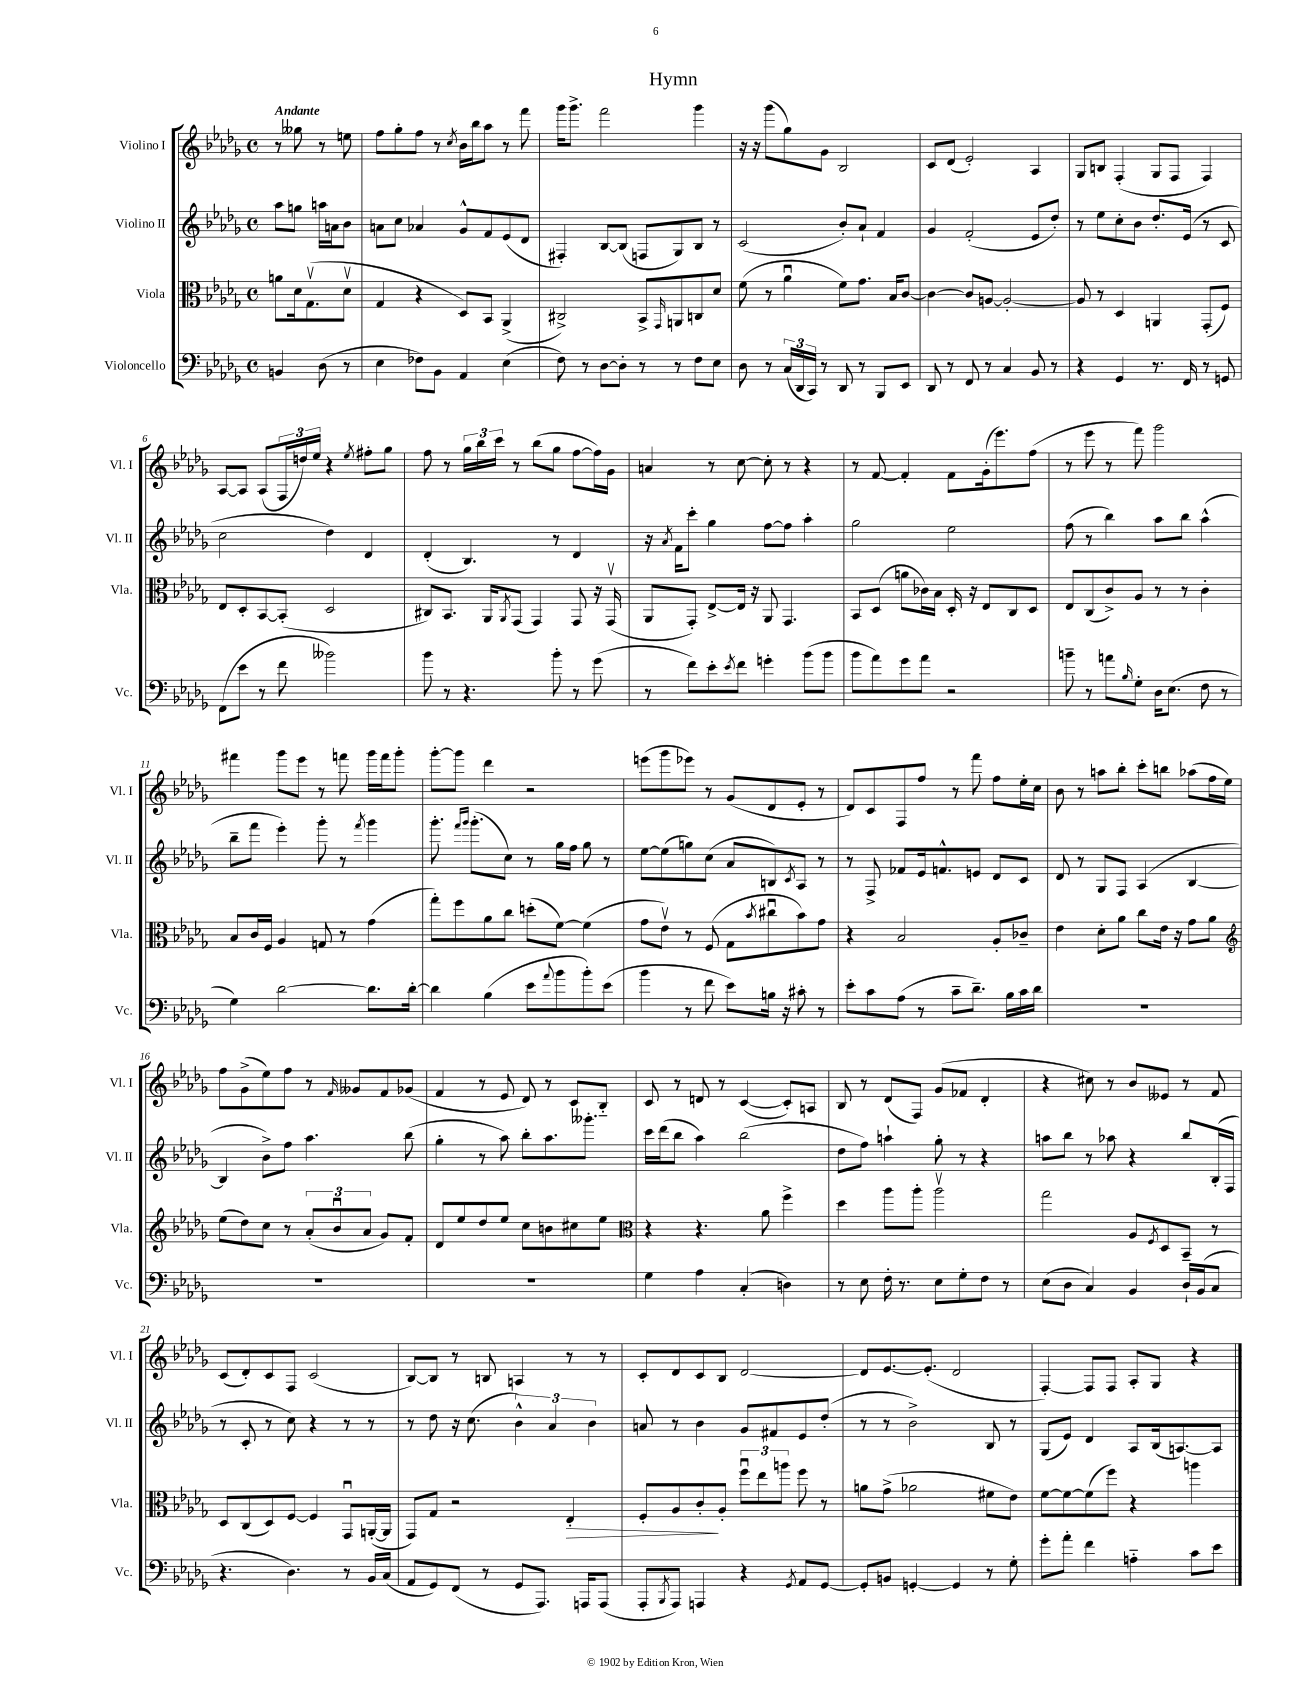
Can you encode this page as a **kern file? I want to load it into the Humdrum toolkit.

**kern	**kern	**dynam	**kern	**kern
*part4	*part3	*part3	*part2	*part1
*staff4	*staff3	*staff3	*staff2	*staff1
*I"Violoncello	*I"Viola	*	*I"Violino II	*I"Violino I
*I'Vc.	*I'Vla.	*	*I'Vl. II	*I'Vl. I
*clefF4	*clefC3	*	*clefG2	*clefG2
*k[b-e-a-d-g-]	*k[b-e-a-d-g-]	*	*k[b-e-a-d-g-]	*k[b-e-a-d-g-]
*M4/4	*M4/4	*	*M4/4	*M4/4
*met(c)	*met(c)	*	*met(c)	*met(c)
=	=	=	=	=
!	!	!	!	!LO:TX:a:B:t=Andante
4BBn/	8an\L	.	8aa-\L	8r
.	16d-\k	.	8ggn\J	8gg--X\
.	(8.G-v\	.	.	.
(8D-\	.	.	16aan\LL	8r
.	.	.	16an\J	.
8r	8d-v\J	.	8b-\J	8een\
=1	=1	=1	=1	=1
4E-\	4G-/	.	8an\L	8ff\L
.	.	.	8cc\J	8gg-'\
8F-X\L)	4r	.	4a-X/	8ff\J
8BB-\J	.	.	.	8r
.	.	.	.	8qcc/
4AA-/	8D-/L)	.	8g-^^/L	16b-\LL
.	.	.	.	16bb-\J
.	8BB-/J	.	8f/	8aa-\J
(4E-\	(4AA-^/	.	(8e-/	8r
.	.	.	8d-/J	8fff\
=2	=2	=2	=2	=2
8F\)	2C#X^/)	.	4F#X'/)	16ggg-\KL
.	.	.	.	8.ggg-^\J
8r	.	.	.	.
[8D-\L	.	.	[8B-/L	2fff\
8D-'\J]	.	.	(8B-/J]	.
8r	8BB-^/L	.	8Fn/L	.
.	16qqGG-/	.	.	.
8r	8AAn/	.	8G-/)	.
8F\L	8Cn/	.	8B-/J	4ggg-\
8E-\J	8d-/J	.	8r	.
=3	=3	=3	=3	=3
8D-\	(8f\	.	(2c/	16r
.	.	.	.	16r
8r	8r	.	.	(8ggg-\L
(24C/LL	4a-u\	.	.	8gg-\)
24DD-/	.	.	.	.
24CC/JJ)	.	.	.	.
8r	.	.	.	8g-\J
8DD-/	8f\L)	.	8b-'/L)	2B-/
8r	8.g-\J	.	8a-`/J	.
8BBB-/L	.	.	4f/	.
.	16B-/KL	.	.	.
8EE-/J	[8c/J	.	.	.
=4	=4	=4	=4	=4
8DD-/	4c\_	.	4g-/	8c/L
8r	.	.	.	(8d-/J
8FF/	8c/L]	.	(2f'/	2e-'/)
8r	[8An/J	.	.	.
4C/	2A'/_	.	.	.
8BB-/	.	.	8e-/L	4A-/
8r	.	.	8dd-'/J)	.
=5	=5	=5	=5	=5
4r	8A/]	.	8r	8G-/L
.	8r	.	8ee-\L	8Bn/J
4GG-/	4D-/	.	8cc'\	(4F'/
.	.	.	8b-\J	.
8.r	4AAn/	.	8.dd-'/L	8G-/L
.	.	.	.	8F/J
16FF/	.	.	(16e-/Jk	.
8r	(8GG-'/L	.	8r	4F/)
8GGn/	8F/J)	.	8c/	.
!!LO:LB:g=z
=6	=6	=6	=6	=6
(8FF\L	8E-/L	.	2cc\	[8A-/L
8e-\J	8D-'/	.	.	8A-/J]
8r	[8BB-/	.	.	(8A-/L
8f\	(8BB-'/J]	.	.	24F/L
.	.	.	.	24ddn/)
.	.	.	.	24ee-/JJ
2b--X\)	2D-/	.	4dd-\)	4r
.	.	.	.	8qee-/
.	.	.	4d-/	8ff#X'\L
.	.	.	.	8gg-\J
=7	=7	=7	=7	=7
8b-\	8C#X/L)	.	(4d-'/	8ff\
8r	8.BB-/J	.	.	8r
4.r	.	.	4.B-/)	24gg-\LL
.	.	.	.	24bb-\
.	16AA-/KL	.	.	.
.	.	.	.	24ccc\JJ
.	8qAA-/	.	.	.
.	(8GG-/J	.	.	8r
.	4GG-/)	.	.	(8bb-\L
8b-'\	.	.	8r	8gg-\J
8r	8GG-/	.	4d-/	[8ff\L
(8g-\	16r	.	.	16ff\L])
.	(16GG-v/	.	.	16g-\JJ
=8	=8	=8	=8	=8
8r	8AA-/L	.	16r	4an/
.	.	.	8qa-/	.
.	.	.	16f\KL	.
8f\L)	8GG-'/J)	.	8ccc'\J	.
8e-'\	[8E-^/L	.	4gg-\	8r
8qe-/	.	.	.	.
8f\J	16E-/Jk]	.	.	[8cc\
.	16r	.	.	.
4gn'\	8AA-/	.	[8ff\L	8cc'\]
.	4.GG-/	.	8ff\J]	8r
(8b-\L	.	.	4aa-'\	4r
8b-\J	.	.	.	.
=9	=9	=9	=9	=9
8b-\L	8BB-/L	.	2gg-\	8r
8a-\)	(8D-/J	.	.	[8f/
8g-\	8an\L	.	.	4f'/]
8a-\J	16c-X\L)	.	.	.
.	16B-\JJ	.	.	.
2r	16D-'/	.	2ee-\	8f\L
.	16r	.	.	.
.	8E-/L	.	.	(16g-'\k
.	.	.	.	8.eee-\)
.	8C/	.	.	.
.	8D-/J	.	.	(8ff\J
=10	=10	=10	=10	=10
8bn~\	8E-/L	.	(8ff\	8r
8r	(8C/	.	8r	8eee-\
8an\L	8c^/)	.	4bb-\)	8r
16qqB-/	.	.	.	.
8G-'\J	8A-/J	.	.	8fff\)
16D-\KL	8r	.	8aa-\L	2ggg-\
(8.E-\J	.	.	.	.
.	8r	.	8bb-\J	.
8F\	4c'\	.	(4aa-^^\	.
8r	.	.	.	.
!!LO:LB:g=z
=11	=11	=11	=11	=11
4G-\)	8B-/L	.	8bb-~\L	4fff#X\
.	16c/L	.	8fff\J	.
.	16F/JJ	.	.	.
[2d-\	4A-/	.	4eee-'\)	8ggg-\L
.	.	.	.	8eee-\J
.	8Gn/	.	8ggg-'\	8r
.	8r	.	8r	8fffn\
.	.	.	8qfff/	.
8.d-\L]	(4g-\	.	4ggg-\	16ggg-\LL
.	.	.	.	16fff\J
.	.	.	.	8ggg-'\J
[16d-'\Jk	.	.	.	.
=12	=12	=12	=12	=12
4d-\]	8gg-'\L)	.	8.ggg-'\	[8ggg-'\L
.	8ff\	.	.	8ggg-\J]
.	.	.	16qqfff/LL	.
.	.	.	16qqggg-/JJ	.
.	.	.	(8.ggg-'\L	.
(4B-\	8a-\	.	.	4ddd-\
.	8cc\J	.	8cc\J)	.
8e-\L	(8ddn'\L	.	8r	2r
8qqa-/	.	.	.	.
8b-\	[8f\J)	.	16gg-\LL	.
.	.	.	16ff\JJ	.
8b-'\)	(4f\]	.	8gg-\	.
(8e-\J	.	.	8r	.
=13	=13	=13	=13	=13
4b-\	8g-\L	.	[8ee-\L	(8eeen\L
.	8e-v\J)	.	(8ee-\]	8ggg-\
8r	8r	.	8ggn\)	8eee-X\J)
8f\	(8F/	.	(8cc\J	8r
8e-\L)	8G-\L	.	8a-/L	(8g-/L
.	8qb-/	.	.	.
16Bn\Jk	8cc#Xu\	.	8Bn/)	8d-/
16r	.	.	.	.
.	.	.	8qc/	.
8c#X'\	8b-\)	.	8A-/J	8e-'/J
8r	8g-\J	.	8r	8r
=14	=14	=14	=14	=14
8e-'\L	4r	.	8r	8d-/L)
8c\	.	.	8F^/	8c/
(8A-\J	2B-/	.	8f-X/L	8F/
8r	.	.	16e-/k	8ff/J
.	.	.	8.fn^^/	.
8c~\L	.	.	.	8r
8.d-~\J)	.	.	8en/J	8fff\
.	8A-'/L	.	8d-/L	8ff\L
16B-\LL	.	.	.	.
16c\	8c-X~/J	.	8c/J	16ee-'\L
16d-\JJ	.	.	.	16cc\JJ
=15	=15	=15	=15	=15
1r	4e-\	.	8d-/	8b-\
.	.	.	8r	8r
.	8d-'\L	.	8G-/L	8aan\L
.	8a-\J	.	8F/J	8bb-'\J
.	8cc\L	.	(4A-/	8ccc'\L
.	16e-\Jk	.	.	8bbn\J
.	16r	.	.	.
.	8g-\L	.	[4B-/	(8aa-X\L
.	8a-\J	.	.	16ff\L
.	.	.	.	16ee-\JJ)
!!LO:LB:g=z
=16	=16	=16	=16	=16
*	*clefG2	*	*	*
1r	(8ee-\L	.	4B-/]	8ff\L
.	8dd-\)	.	.	(8g-^\
.	8cc\J	.	8b-^\L)	8ee-\)
.	8r	.	8ff\J	8ff\J
.	(12a-'/L	.	4.aa-\	8r
.	12b-u/	.	.	.
.	.	.	.	16qqf/
.	.	.	.	8g--X/L
.	12a-/J	.	.	.
.	8g-/L)	.	.	8f/
.	8f'/J	.	(8bb-\	(8g-X/J
=17	=17	=17	=17	=17
1r	8d-/L	.	4gg-'\	4f/
.	8ee-/	.	.	.
.	8dd-/	.	8r	8r
.	8ee-/J	.	8aa-\)	8e-/
.	8cc\L	.	8bb-'\L	8d-/)
.	8bn\	.	8.aa-\	8r
.	8cc#X\	.	.	8c/L
.	.	.	8.ggg--X'\J	.
.	8ee-\J	.	.	8B-/J
=18	=18	=18	=18	=18
*	*clefC3	*	*	*
4G-\	4r	.	16ccc\LL	8c/
.	.	.	(16ddd-\J	.
.	.	.	8bb-\J	8r
4A-\	4.r	.	4aa-\)	8dn/
.	.	.	.	8r
(4C'/	.	.	(2bb-\	([4c/
.	8a-\	.	.	.
4Dn\)	4ff^\	.	.	8c'/L])
.	.	.	.	8An/J
=19	=19	=19	=19	=19
8r	4dd-\	.	8dd-\L	8B-/
8E-\	.	.	8ff\J)	8r
16F'\	8aa-\L	.	4aan`\	(8d-/L
8.r	.	.	.	.
.	8aa-'\J	.	.	8F/J)
8E-\L	2aa-v\	.	8gg-'\	(8g-/L
8G-'\	.	.	8r	8f-X/J
8F\J	.	.	4r	4d-'/
8r	.	.	.	.
=20	=20	=20	=20	=20
(8E-\L	2gg-\	.	8aan\L	4r
8D-\J	.	.	8bb-\J	.
4C/)	.	.	8r	8cc#X\)
.	.	.	8aa-X\	8r
4BB-/	8A-/L	.	4r	8b-/L
.	8qF/	.	.	.
.	8D-/	.	.	8e--X/J
16D-`/LL	8BB-~/J	.	8bb-/L	8r
(16BB-/J	.	.	.	.
8C/J	8r	.	(16B-'/L	8f/
.	.	.	16F/JJ	.
!!LO:LB:g=z
=21	=21	=21	=21	=21
4.r	8D-/L	.	8r	(8c/L
.	(8C/	.	8c'/	8d-'/)
.	8D-/)	.	8r	8c/
4.D-\)	[8F/J	.	8cc\)	8F/J
.	4F/]	.	4r	(2c/
8r	8GG-u/L	.	8r	.
16BB-/LL	([16AAn'/L	.	8r	.
(16C/JJ	16AA/JJ]	.	.	.
=22	=22	=22	=22	=22
8AA-/L	8GG-/L)	.	8r	[8B-/L)
8GG-/)	8G-/J	.	8dd-\	8B-/J]
(8FF/J	2r	.	16r	8r
.	.	.	(8.cc\	.
8r	.	.	.	8Bn/
8GG-/L	.	.	6b-^^\)	4An/
8.AAA-/J)	.	.	.	.
.	.	.	6a-/	.
!	!	!LO:HP:b	!	!
.	4E-'/	>	.	8r
16AAAn/KL	.	.	.	.
.	.	.	6b-\	.
(8AAA/J	.	.	.	8r
=23	=23	=23	=23	=23
8AAA-'/L	8F'/L	.	8an/	8c'/L
8qBBB-/	.	.	.	.
8AAA-/J)	8A-/	.	8r	8d-/
4AAAn/	8c'/	.	4b-\	8c/
.	8A-'/J	]	.	8B-/J
4r	12ffu\L	.	8g-/L	[2d-/
.	12ee-\	.	.	.
.	.	.	8f#X/	.
.	12aan\J	.	.	.
8qGG-/	.	.	.	.
8AA-/L	8ff\	.	8e-/	.
[8GG-/J	8r	.	(8dd-'/J	.
=24	=24	=24	=24	=24
8GG-'/L]	8an\L	.	8r	8d-/L]
8BBn/J	(8g-^\J	.	8r	[8.e-/
[4GGn'/	2a-X\	.	2b-^\)	.
.	.	.	.	(8.e-'/J]
4GG/]	.	.	.	2d-/
8r	8f#X\L	.	8B-/	.
8G-'\	8e-\J)	.	8r	.
=25	=25	=25	=25	=25
8g-'\L	[8f\L	.	(8G-/L	[4F'/)
8a-'\J	8f\_	.	8e-/J)	.
4f\	(8f\]	.	4d-/	8F/L]
.	8ff\J)	.	.	8F/J
4An\	4r	.	8A-/L	8A-'/L
.	.	.	(16B-/k	8G-/J
.	.	.	[8.An/)	.
8c\L	4aan\	.	.	4r
8e-\J	.	.	8A/J]	.
==	==	==	==	==
*-	*-	*-	*-	*-
